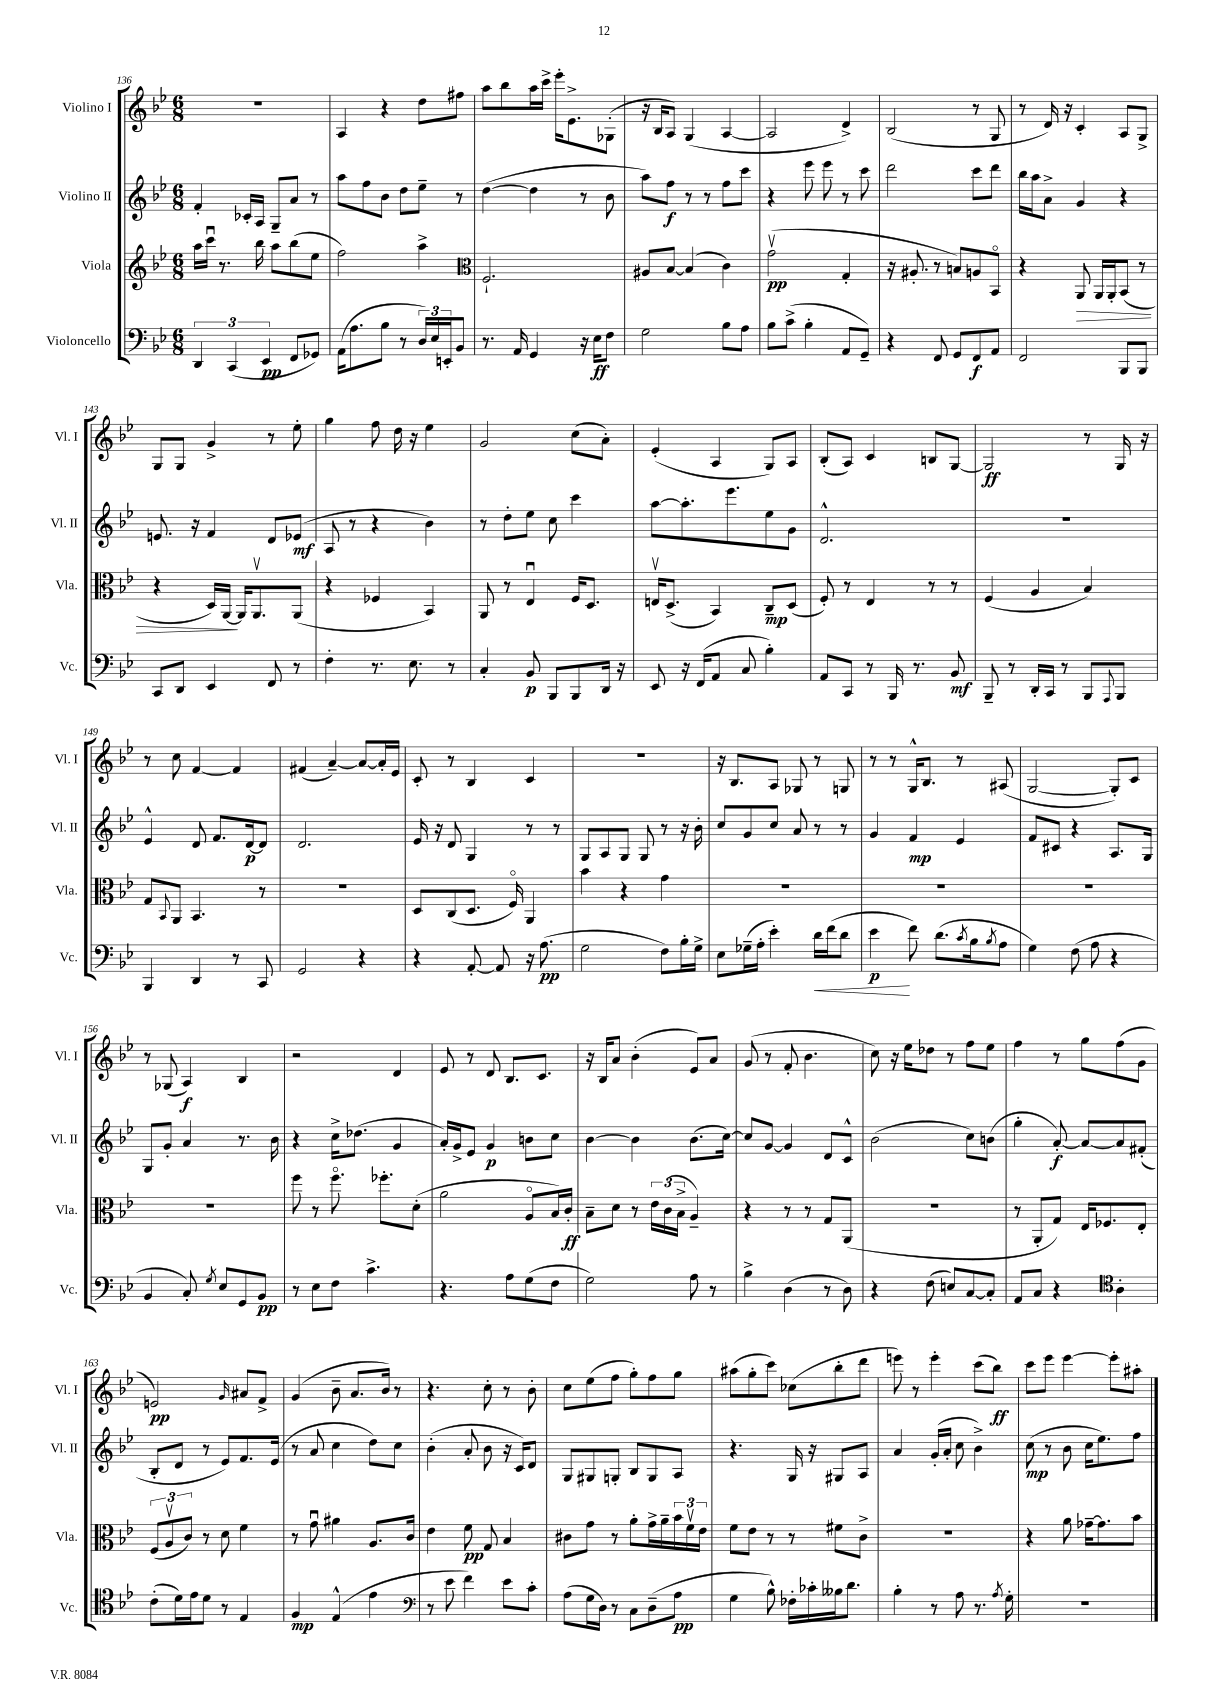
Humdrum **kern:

**kern	**kern	**kern	**kern
*staff4	*staff3	*staff2	*staff1
*clefF4	*clefG2	*clefG2	*clefG2
*k[b-e-]	*k[b-e-]	*k[b-e-]	*k[b-e-]
*M6/8	*M6/8	*M6/8	*M6/8
6DD	16aa	4f'	2.r
.	16cccu	.	.
.	8.r	.	.
(6CC	.	.	.
.	.	16c-'	.
.	16bb-	16A	.
6EE-	.	.	.
.	8aa	8G~	.
8FF	(8bb-	8a	.
8GG-)	8ee-	8r	.
=	=	=	=
(16AA	2ff)	8aa	4A
8.A	.	.	.
.	.	8ff	.
8B-	.	8b-	4r
8r	.	8dd	.
24D)	4aa^	8ee-~	8dd
24E-	.	.	.
24EE'	.	.	.
8BB-	.	8r	8ff#
=	=	=	=
*	*clefC3	*	*
8.r	2.F`	([4dd	8aa
.	.	.	8bb-
16AA	.	.	.
4GG	.	4dd]	16aa
.	.	.	16ccc^
.	.	.	16eee-'
.	.	.	8.e-^
16r	.	8r	.
16E-	.	.	.
8F	.	8b-	(8G-'
=	=	=	=
2G	8A#	8aa)	16r
.	.	.	16B-
.	[8B-	8ff	8A)
.	(4B-]	8r	(4G
.	.	8r	.
8B-	4c)	8ff	[4A
8A	.	8ccc	.
=	=	=	=
8B-	(2gv	4r	2A]
(8c^	.	.	.
4B-'	.	8eee-	.
.	.	8eee-	.
8AA	4G'	8r	4d^)
8GG~)	.	8ccc	.
=	=	=	=
4r	16r	2ddd	(2B-
.	8.A#'	.	.
8FF	8r	.	.
8GG	8B)	.	.
8FF	8A	8ccc	8r
8AA	8BB-o	8ddd	8G
=	=	=	=
2FF	4r	16bb-	8r
.	.	16aa	.
.	.	8a^	16d)
.	.	.	16r
.	8AA	4g	4c'
.	16AA	.	.
.	16AA'	.	.
8BBB-	(8BB-	4r	8A
8BBB-	8r	.	8G^
=	=	=	=
8CC	4r	8.e	8G
8DD	.	.	8G
.	.	16r	.
4EE-	16D)	4f	4g^
.	[16AA	.	.
.	16AA]	.	.
.	8.AAv	.	.
8FF	.	8d	8r
8r	(8AA	(8e-	8ee-'
=	=	=	=
4F'	4r	8A	4gg
.	.	8r	.
8.r	4F-	4r	8ff
.	.	.	16dd
8.E-	.	.	16r
.	4BB-)	4b-)	4ee-
8r	.	.	.
=	=	=	=
4C'	8AA	8r	2g
.	8r	8dd'	.
8BB-	4E-u	8ee-	.
8BBB-	.	8cc	.
8BBB-	16F	4ccc	(8cc
.	8.D	.	.
16DD	.	.	8a')
16r	.	.	.
=	=	=	=
8EE-	16Ev	[8aa	(4e-'
.	(8.D^	.	.
16r	.	8.aa']	.
(16FF	.	.	.
8AA	4BB-)	.	4A
.	.	8.eee-	.
8C	.	.	.
4B-')	8C~	8ee-	8G)
.	(8D	8g	8A
=	=	=	=
8AA	8F')	2.d^^	(8B-'
8CC	8r	.	8A)
8r	4E-	.	4c
16BBB-	.	.	.
8.r	.	.	.
.	8r	.	8B
8BB-	8r	.	[8G
=	=	=	=
8BBB-~	(4F	2.r	2G]
8r	.	.	.
16DD'	4A	.	.
16CC	.	.	.
8r	.	.	.
8BBB-	4B-)	.	8r
8qqAAA	.	.	.
8BBB-	.	.	16G
.	.	.	16r
=	=	=	=
4BBB-	8G	4e-^^	8r
.	8qqBB-	.	.
.	8AA	.	8cc
4DD	4.BB-	8d	[4f
.	.	8.f	.
8r	.	.	4f]
.	.	[16d	.
8CC	8r	8d]	.
=	=	=	=
2GG	2.r	2.d	(4f#
.	.	.	[4a~)
4r	.	.	8a_
.	.	.	16a']
.	.	.	16e-
=	=	=	=
4r	8D	16e-	8c'
.	.	16r	.
.	(8C	8d	8r
[8AA'	8.D	4G	4B-
8AA]	.	.	.
.	16Fo)	.	.
16r	4AA	8r	4c
(8.A	.	.	.
.	.	8r	.
=	=	=	=
2G	4b-	8G	2.r
.	.	8A	.
.	4r	8G	.
.	.	8G	.
8F)	4g	8r	.
16B-'	.	16r	.
16G^	.	16b-'	.
=	=	=	=
8E-	2.r	8cc	16r
.	.	.	8.B-
(16G-~	.	8g	.
16A'	.	.	.
4e-')	.	8cc	8A
.	.	8a	8G-
16d	.	8r	8r
(16f	.	.	.
8d	.	8r	8G
=	=	=	=
4e-	2.r	4g	8r
.	.	.	8r
8f)	.	4f	16G^^
.	.	.	8.B-
(8.d	.	.	.
.	.	4e-	8r
8qc	.	.	.
16B-	.	.	.
8qB-	.	.	.
8A	.	.	(8A#
=	=	=	=
4G)	2.r	8f	[2G
.	.	8c#	.
(8F	.	4r	.
8A	.	.	.
4r	.	8.A	8G'])
.	.	.	8c
.	.	16G	.
=	=	=	=
4BB-	2.r	8G	8r
.	.	8g'	(8G-
8C')	.	4a	4A)
8qG	.	.	.
8E-	.	.	.
8GG	.	8.r	4B-
8BB-	.	.	.
.	.	16b-	.
=	=	=	=
8r	8ff	4r	2r
8E-	8r	.	.
8F	8.ffo	16cc^	.
.	.	(8.dd-	.
4.c^	.	.	.
.	8.ff-'	.	.
.	.	4g	4d
.	(8d'	.	.
=	=	=	=
4.r	2a	16a')	8e-
.	.	16g^	.
.	.	8e-	8r
.	.	4g	8d
8A	.	.	8.B-
(8G	8Ao	8b	.
.	.	.	8.c
8F	16B-)	8cc	.
.	16c'	.	.
=	=	=	=
2G)	8B-~	[4b-	16r
.	.	.	16B-
.	8d	.	8a
.	8r	4b-]	(4b-'
.	24e-	.	.
.	(24c	.	.
.	24B-^	.	.
8A	4A~)	(8.b-	8e-)
8r	.	.	8a
.	.	[16cc)	.
=	=	=	=
4B-^	4r	8cc]	(8g
.	.	[8g	8r
(4D	8r	4g]	8f'
.	8r	.	4.b-
8r	8G	8d	.
8D)	(8AA	8c^^	.
=	=	=	=
4r	2.r	(2b-	8cc)
.	.	.	16r
.	.	.	16ee-
(8F	.	.	8dd-
8E)	.	.	8r
[8C	.	8cc)	8ff
8C']	.	(8b	8ee-
=	=	=	=
8AA	8r	4gg'	4ff
8C	8AA'	.	.
4r	8G)	[8a')	8r
.	16E-	8a_	8gg
.	8.F-	.	.
*clefC4	*	*	*
4A'	.	8a]	(8ff
.	8E-'	(8f#'	8g
=	=	=	=
(8c'	(12F	8B-'	2e)
.	12Av	.	.
16d)	.	8d	.
.	12c)	.	.
16e-	.	.	.
8d	8r	8r	.
8r	8d	8e-)	.
.	.	.	16qqg
4E-	4f	8.f	8a#
.	.	.	8f^
.	.	(16e-	.
=	=	=	=
4F	8r	8r	(4g
.	8gu	8a	.
(4E-^^	4a#	4cc	8b-~
.	.	.	8.a
4e-	8.A	8dd)	.
.	.	.	16b-)
.	.	8cc	8r
.	16c	.	.
=	=	=	=
*clefF4	*	*	*
8r	4e-	(4b-'	4.r
8e-	.	.	.
4f)	8f	8a'	.
.	8G	8b-	8cc'
8e-	4B-	16r	8r
.	.	16c)	.
8c'	.	8d	8b-'
=	=	=	=
(8A	8c#	8G	8cc
16G	8g	8G#	(8ee-
16D)	.	.	.
8r	8r	8G'	8ff
8C	8a'	8B-	8gg')
(8D~	16g^	8G	8ff
.	16a~	.	.
8A	24b-	8A	8gg
.	24fv	.	.
.	24e-	.	.
=	=	=	=
4G	8f	4.r	(8aa#
.	8e-	.	8gg'
8B-^^)	8r	.	8ccc)
16F-'	8r	16G	(8cc-
16c-'	.	16r	.
16B--	8f#	8G#	8bb-'
8.d	.	.	.
.	8c^	8A	8ddd
=	=	=	=
4B-'	2.r	4a	8eee)
.	.	.	8r
8r	.	(16g'	4eee'
.	.	16a'	.
8A	.	8cc	.
8.r	.	4b-^)	(8ccc
.	.	.	8bb-)
8qA	.	.	.
16G'	.	.	.
=	=	=	=
2.r	4r	(8cc	8ccc
.	.	8r	8eee-
.	8a	8b-	[4eee-
.	[16g-~	16cc	.
.	8.g-]	8.ee-)	.
.	.	.	8eee-']
.	8b-	8ff	8aa#'
==	==	==	==
*-	*-	*-	*-
